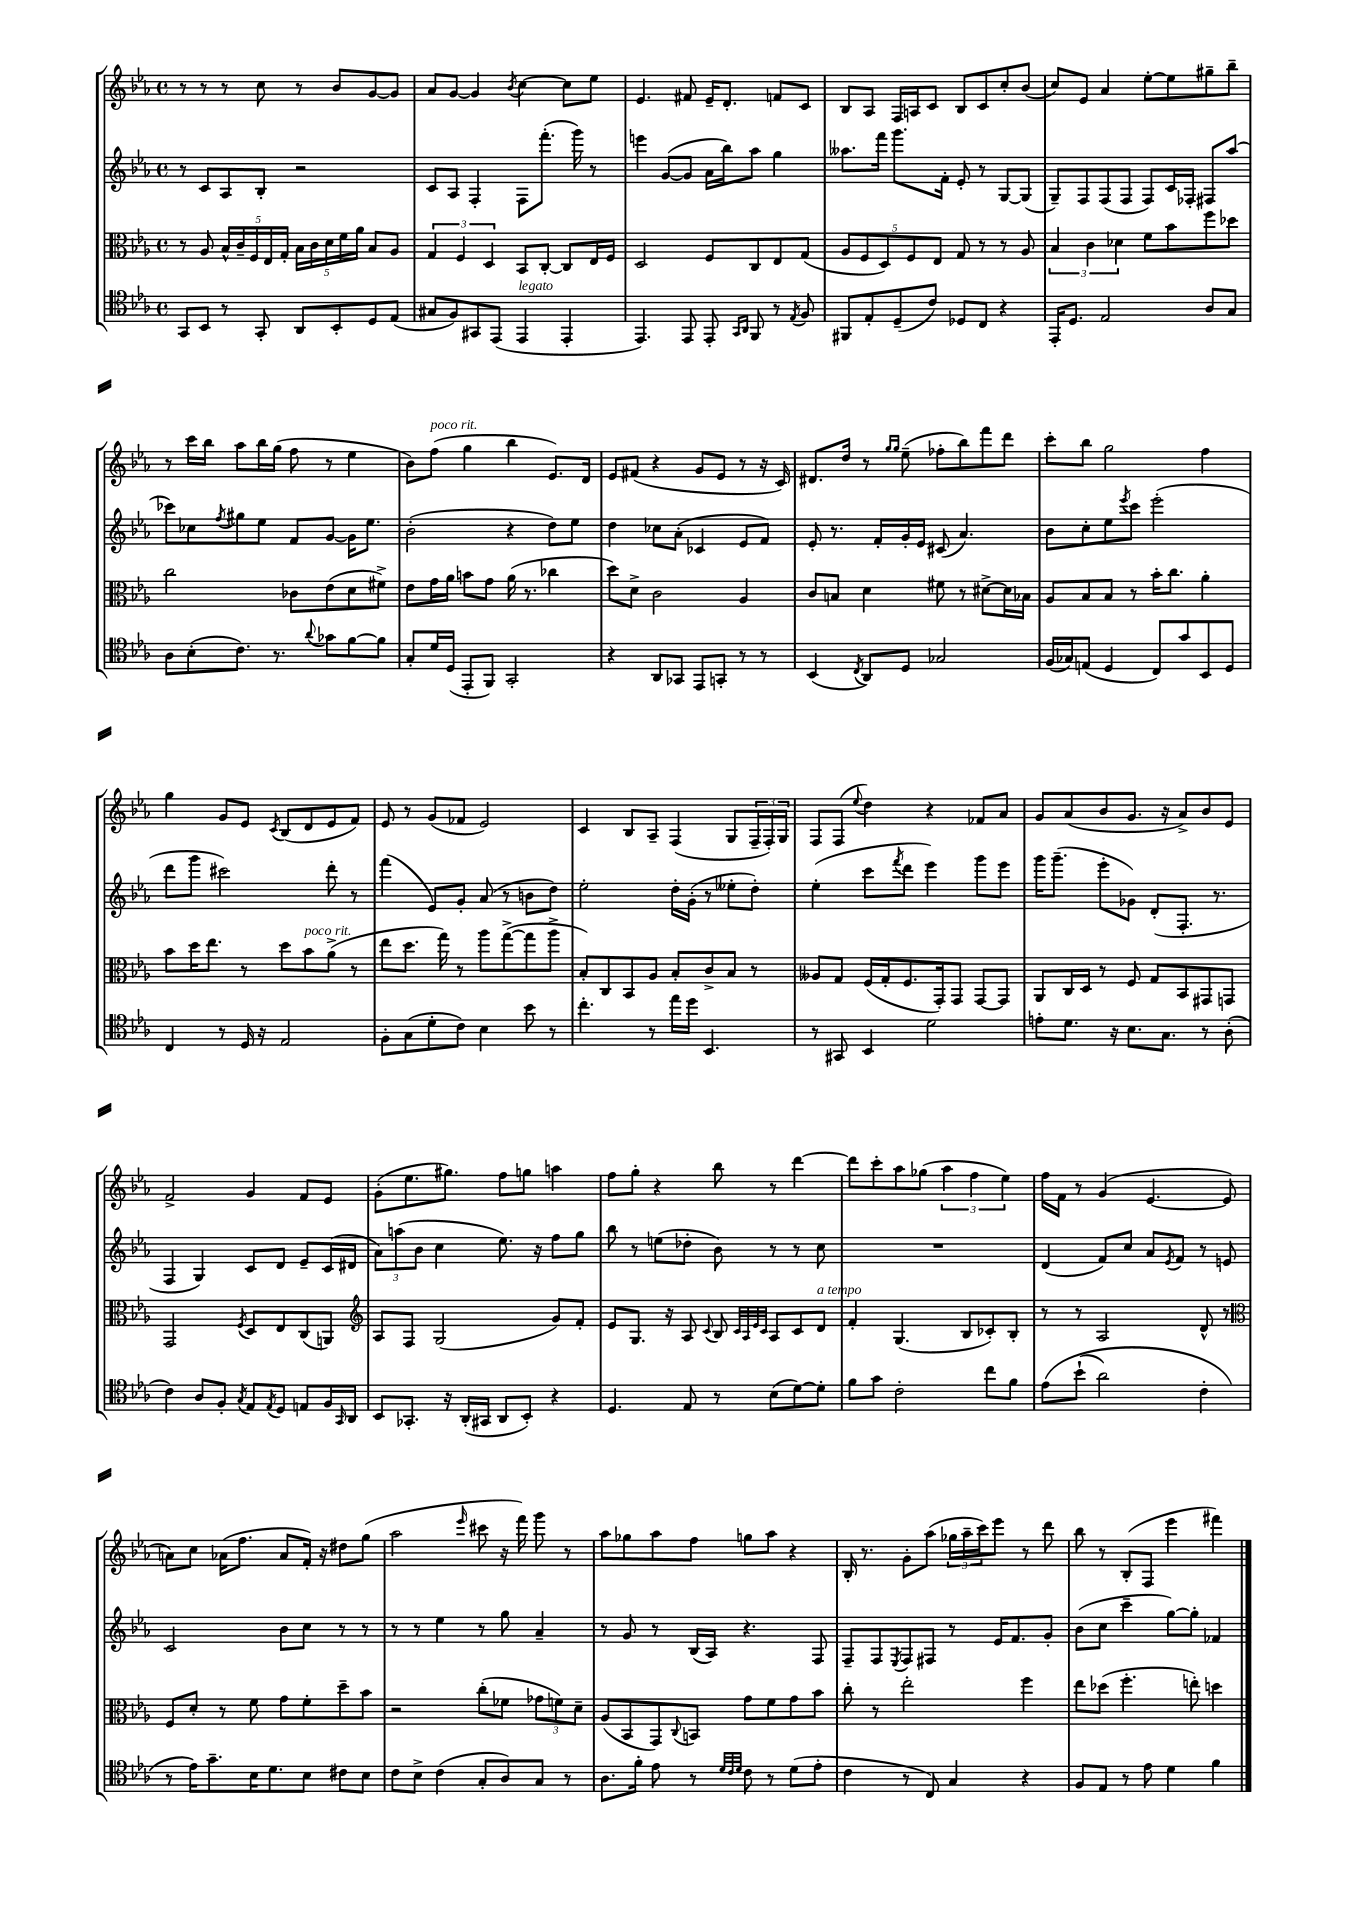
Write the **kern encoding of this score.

**kern	**kern	**kern	**kern
*staff4	*staff3	*staff2	*staff1
*clefC4	*clefC3	*clefG2	*clefG2
*k[b-e-a-]	*k[b-e-a-]	*k[b-e-a-]	*k[b-e-a-]
*M4/4	*M4/4	*M4/4	*M4/4
*met(c)	*met(c)	*met(c)	*met(c)
8GG	8r	8r	8r
8BB-	8A-	8c	8r
8r	20B-^^	8A-	8r
.	20c~	.	.
.	20F	.	.
8GG'	.	8B-'	8cc
.	20E-	.	.
.	20G'	.	.
8AA-	20B-	2r	8r
.	20c	.	.
.	20d	.	.
8BB-'	.	.	8b-
.	20f	.	.
.	20a-	.	.
8D	8B-	.	[8g
(8E-	8A-	.	8g]
=	=	=	=
8G#	6G	8c	8a-
8F)	.	8A-	[8g
.	6F	.	.
8GG#	.	4F'	4g]
.	6D	.	.
(8EE-	.	.	.
.	.	.	8qb-
4EE-	8BB-	8F	[4cc
.	[8C'	(8.fff'	.
4EE-'	8C]	.	8cc]
.	.	16ggg)	.
.	16E-	8r	8ee-
.	16F	.	.
=	=	=	=
4.EE-)	2D	4eee	4.e-
.	.	([8g	.
8EE-	.	8g]	8f#
8EE-'	8F	16a-	16e-~
.	.	16bb-)	8.d'
16qqGG	.	.	.
16qqAA-	.	.	.
8FF	8C	8aa-	.
8r	8E-	4gg	8f
8qE-	.	.	.
8F	(8G	.	8c
=	=	=	=
8FF#	10A-	8.aa--	8B-
.	10F	.	.
8E-'	.	.	8A-
.	.	16fff	.
.	10D)	.	.
(8D~	.	8.ggg	16F
.	10F	.	.
.	.	.	16A
8c)	.	.	8c
.	10E-	.	.
.	.	16f'	.
8D-	8G	8e-'	8B-
8C	8r	8r	8c
4r	8r	[8G	8cc'
.	8A-	(8G]	(8b-
=	=	=	=
16EE-'	6B-	8G~)	8cc)
8.D	.	.	.
.	.	8F	8e-
.	6c	.	.
2E-	.	(8F	4a-
.	6d-	.	.
.	.	8F	.
.	8f	8F)	[8ee-'
.	8b-	16c	8ee-]
.	.	16F-'	.
8A-	8ff	8F#	8gg#~
8G	8dd-	(8aa-	8bb-~
=	=	=	=
8A-	2cc	8ccc-)	8r
(8B-'	.	8cc-	16ccc
.	.	.	16bb-
.	.	8qff	.
8.c)	.	8gg#	8aa-
.	.	8ee-	16bb-
8.r	.	.	(16gg
.	8c-	8f	8ff
8qqa-	.	.	.
8g-	(8e-	[8g	8r
[8f	8d	16g]	4ee-
.	.	8.ee-	.
8f]	8f#^)	.	.
=	=	=	=
8G'	8e-	(2b-'	8b-)
16d	16g	.	(8ff
(16D	16a-	.	.
8EE-'	8b	.	4gg
8FF)	8g	.	.
2GG'	(16a-	4r	4bb-
.	8.r	.	.
.	4cc-	8dd)	8.e-)
.	.	8ee-	.
.	.	.	16d
=	=	=	=
4r	8dd)	4dd	8e-
.	8d^	.	(8f#
8AA-	2c	8cc-	4r
8GG-	.	(8a-'	.
8EE-	.	4c-	8g
8GG'	.	.	8e-
8r	4A-	8e-	8r
8r	.	8f)	16r
.	.	.	16c)
=	=	=	=
(4BB-	8c	8e-'	8.d#
.	8B	8.r	.
.	.	.	16dd
8qC	.	.	.
8AA-)	4d	.	8r
.	.	16f'	.
.	.	.	16qqgg
.	.	.	16qqgg
8D	.	16g'	(8ee-~
.	.	16e-	.
2G-	8f#	(8c#	8ff-'
.	8r	4.a-)	8bb-)
.	[8d#^	.	8fff
.	16d#]	.	8ddd
.	16B-	.	.
=	=	=	=
(16F	8A-	8b-	8ccc'
16G-)	.	.	.
(8E	8B-	8cc'	8bb-
4D	8B-	8ee-	2gg
.	.	8qeee-	.
.	8r	8ccc	.
8C)	16b-'	(2eee-'	.
.	8.cc	.	.
8g	.	.	.
8BB-	4a-'	.	4ff
8D	.	.	.
=	=	=	=
4C	8b-	8ddd	4gg
.	16dd	8ggg	.
.	8.ee-	.	.
8r	.	2ccc#)	8g
16D	8r	.	8e-
16r	.	.	.
.	.	.	8qc
2E-	8dd	.	(8B-
.	8b-	.	8d
.	(8a-^	8ddd'	8e-
.	8r	8r	8f)
=	=	=	=
8F'	8ee-	(4fff	8e-
(8G	8.dd	.	8r
8d'	.	8e-)	(8g
.	16gg)	.	.
8c)	8r	8g'	8f-
4B-	8aa-	(8a-	2e-)
.	([8gg^	8r	.
8b-	8gg]	8b	.
8r	8aa-^	8dd)	.
=	=	=	=
4.cc'	8B-')	2ee-'	4c
.	8C	.	.
.	8BB-	.	8B-
8r	8A-	.	8A-~
16ee-	8B-'	16dd'	(4F
16dd	.	(16g'	.
4.BB-	8c^	8r	.
.	8B-	8ee--'	8G
.	8r	8dd')	24F~
.	.	.	24F')
.	.	.	24G
=	=	=	=
8r	8A--	(4ee-'	8F
8GG#	8G	.	(8F
.	.	.	8qqee-
4BB-	(16F	8ccc	4dd)
.	16G'	.	.
.	.	8qfff	.
.	8.F	8ddd	.
2d	.	4eee-)	4r
.	16GG')	.	.
.	8GG	.	.
.	[8GG	8ggg	8f-
.	8GG]	8eee-	8a-
=	=	=	=
8e'	8AA-	16ggg	8g
.	.	(8.ggg~	.
8.d	16C	.	(8a-
.	16D	.	.
.	8r	8eee-'	8b-
16r	.	.	.
8.B-	8F	8g-)	8.g
.	8G	(8d'	.
8.G	.	.	16r
.	8BB-	8.F'	8a-^)
8r	8GG#	.	8b-
.	.	8.r	.
(8A-'	8GG	.	8e-
=	=	=	=
4c)	2GG	4F	2f^
8A-	.	4G)	.
8F'	.	.	.
8qG	8qF	.	.
8E-	8D	8c	4g
8qE-	.	.	.
8D	8E-	8d	.
8E	(8C	8e-~	8f
16F	8AA)	(16c	8e-
16qqGG	.	.	.
16AA-	.	16d#	.
=	=	=	=
*	*clefG2	*	*
8BB-	8A-	12a-)	(8g'
.	.	(12aa	.
8.GG-'	8F	.	8.ee-
.	.	12b-	.
.	(2G	4cc	.
16r	.	.	8.gg#)
(16AA-'	.	.	.
16GG#	.	.	.
8AA-	.	8.ee-)	8ff
8BB-')	.	.	8gg
.	.	16r	.
4r	8g)	8ff	4aa
.	8f'	8gg	.
=	=	=	=
4.D	8e-	8bb-	8ff
.	8.G	8r	8gg'
.	.	(8ee	4r
.	16r	.	.
8E-	8A-	8dd-'	.
.	8qqc	.	.
8r	8B-	8b-)	8bb-
.	32qqc	.	.
.	32qqA-	.	.
.	32qqe-	.	.
.	32qqc	.	.
(8B-	8A-	8r	8r
[8d)	8c	8r	[4ddd
8d']	8d	8cc	.
=	=	=	=
8f	4f'	1r	8ddd]
8g	.	.	8ccc'
2c'	(4.G	.	8aa-
.	.	.	(8gg-
.	.	.	6aa-
.	8B-	.	.
.	.	.	6ff
8cc	8c-')	.	.
.	.	.	6ee-)
8f	8B-'	.	.
=	=	=	=
&(8e-	8r	(4d	16ff
.	.	.	16f
(8b-`	8r	.	8r
2a-)	2A-	8f)	(4g
.	.	8cc	.
.	.	8a-	[4.e-
.	.	8qe-	.
.	.	8f	.
4c'	8d^^	8r	.
.	8r	8e	8e-]
=	=	=	=
*	*clefC3	*	*
8r	8F	2c	8a)
16e-&)	8d'	.	8cc
8.g~	.	.	.
.	8r	.	(16a-
.	.	.	8.ff
16B-	8f	.	.
8.d	.	.	.
.	8g	8b-	8a-
8B-	8f'	8cc	16f')
.	.	.	16r
8c#	8dd~	8r	8dd#
8B-	8b-	8r	(8gg
=	=	=	=
8c	2r	8r	2aa-
8B-^	.	8r	.
(4c	.	4ee-	.
.	.	.	16qqeee-
8G'	(8cc'	8r	8ccc#
8A-)	8f-	8gg	16r
.	.	.	16fff)
8G	12g-	4a-~	8ggg
.	12f)	.	.
8r	.	.	8r
.	12d~	.	.
=	=	=	=
8.A-	(8A-	8r	8aa-
.	8BB-	8g	8gg-
16f'	.	.	.
8e-	8GG)	8r	8aa-
.	8qqC	.	.
8r	8BB	(16B-	8ff
.	.	16A-)	.
32qqd	.	.	.
32qqc	.	.	.
32qqd	.	.	.
8c	8g	4.r	8gg
8r	8f	.	8aa-
(8d	8g	.	4r
8e-'	8b-	8F	.
=	=	=	=
4c	8cc'	8F~	16B-'
.	.	.	8.r
.	8r	8F	.
.	.	8qE-	.
8r	2ee-'	8F	8g'
8C)	.	8F#	(8aa-
4G	.	8r	24gg-
.	.	.	24aa-~
.	.	.	24ccc)
.	.	16e-	8eee-
.	.	8.f	.
4r	4ff	.	8r
.	.	8g'	8ddd
=	=	=	=
8F	8ee-	(8b-	8bb-
8E-	(8dd-	8cc	8r
8r	4.ff'	4ccc~	(8B-'
8e-	.	.	8F
4d	.	[8gg)	4eee-
.	8ee')	8gg']	.
4f	4dd	4f-	4fff#)
==	==	==	==
*-	*-	*-	*-
